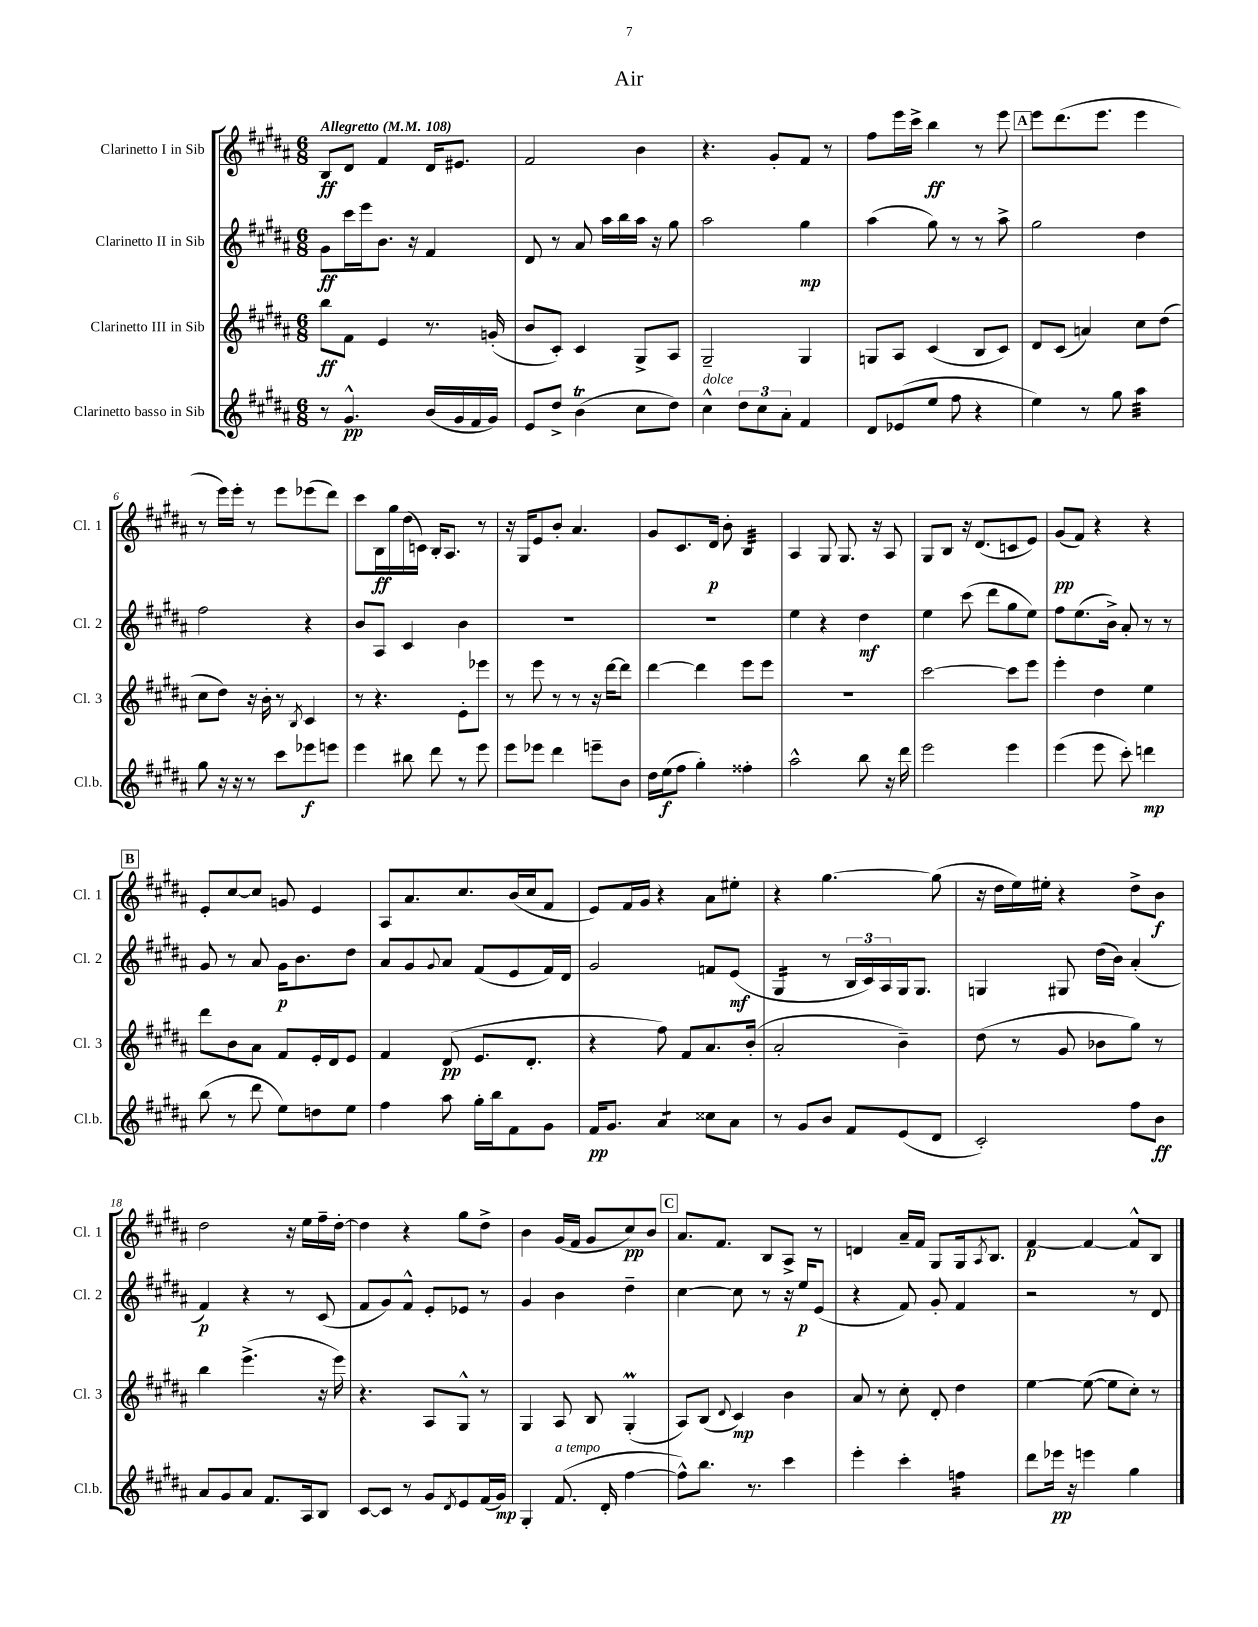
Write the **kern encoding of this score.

**kern	**kern	**kern	**kern
*staff4	*staff3	*staff2	*staff1
*clefG2	*clefG2	*clefG2	*clefG2
*k[f#c#g#d#a#]	*k[f#c#g#d#a#]	*k[f#c#g#d#a#]	*k[f#c#g#d#a#]
*M6/8	*M6/8	*M6/8	*M6/8
*MM108	*MM108	*MM108	*MM108
8r	8bb	8g#	8B
4.g#^^	8f#	16ccc#	8d#
.	.	16eee	.
.	4e	8.b	4f#
.	.	16r	.
(16b	8.r	4f#	16d#
16g#	.	.	8.e#
16f#	.	.	.
16g#)	(16g'	.	.
=	=	=	=
8e	8b	8d#	2f#
8dd#^	8c#')	8r	.
(4b	4c#	8a#	.
.	.	16aa#	.
.	.	16bb	.
8cc#	8G#^	16aa#	4b
.	.	16r	.
8dd#)	8A#	8gg#	.
=	=	=	=
4cc#^^	2G#~	2aa#	4.r
12dd#	.	.	.
12cc#	.	.	.
.	.	.	8g#'
12a#'	.	.	.
4f#	4G#	4gg#	8f#
.	.	.	8r
=	=	=	=
8d#	8G	(4aa#	8ff#
(8e-	8A#	.	16eee
.	.	.	16ccc#^
8ee	(4c#	8gg#)	4bb
8ff#	.	8r	.
4r	8B	8r	8r
.	8c#)	8aa#^	8eee
=	=	=	=
4ee)	8d#	2gg#	8eee
.	(8c#	.	(8.ddd#
8r	4a)	.	.
.	.	.	8.eee
8gg#	.	.	.
4aa#	8cc#	4dd#	4eee
.	(8dd#	.	.
=	=	=	=
8gg#	8cc#	2ff#	8r
16r	8dd#)	.	16eee)
16r	.	.	16eee'
8r	16r	.	8r
.	16b'	.	.
8ccc#	8r	.	8eee
.	8qB	.	.
8eee-	4c#	4r	(8eee-
8eee	.	.	8ddd#)
=	=	=	=
4eee	8r	8b	8ccc#
.	4.r	8A#	16B
.	.	.	16gg#
8bb#	.	4c#	(16dd#
.	.	.	16c)
8ddd#	.	.	16B'
.	.	.	8.A#
8r	8e'	4b	.
8eee	8eee-	.	8r
=	=	=	=
8eee	8r	2.r	16r
.	.	.	16G#
8eee-	8eee	.	8e
4ddd#	8r	.	8b'
.	8r	.	4.a#
8eee~	16r	.	.
.	[16ddd#	.	.
8b	8ddd#]	.	.
=	=	=	=
16dd#	[4ddd#	2.r	8g#
(16ee	.	.	.
8ff#	.	.	8.c#
4gg#')	4ddd#]	.	.
.	.	.	16d#
.	.	.	8b'
4ff##'	8eee	.	4B
.	8eee	.	.
=	=	=	=
2aa#^^	2.r	4ee	4A#
.	.	4r	8G#
.	.	.	8.G#
8bb	.	4dd#	.
.	.	.	16r
16r	.	.	8A#
16ddd#	.	.	.
=	=	=	=
2eee	[2ccc#	4ee	8G#
.	.	.	8B
.	.	(8ccc#	16r
.	.	.	(8.d#
.	.	8ddd#	.
4eee	8ccc#]	8gg#	8c
.	8eee	8ee)	8e)
=	=	=	=
(4eee	4eee'	8ff#	(8g#
.	.	(8.ee	8f#)
8eee	4dd#	.	4r
.	.	16b^)	.
8ccc#')	.	8a#'	.
4ddd	4ee	8r	4r
.	.	8r	.
=	=	=	=
(8bb	8ddd#	8g#	8e'
8r	8b	8r	[8cc#
8ddd#	8a#	8a#	8cc#]
8ee)	8f#	16g#	8g
.	.	8.b	.
8dd	16e'	.	4e
.	16d#	.	.
8ee	8e	8dd#	.
=	=	=	=
4ff#	4f#	8a#	8A#
.	.	8g#	8.a#
.	.	8qqg#	.
8aa#	(8d#	8a#	.
.	.	.	8.cc#
16gg#'	8.e	(8f#	.
16bb	.	.	.
8f#	.	8e	(16b
.	8.d#'	.	16cc#
8g#	.	16f#)	8f#
.	.	16d#	.
=	=	=	=
16f#	4r	2g#	8e)
8.g#	.	.	.
.	.	.	16f#
.	.	.	16g#
4a#	8ff#)	.	4r
.	8f#	.	.
8cc##	8.a#	8f	8a#
8a#	.	(8e	8ee#'
.	(16b'	.	.
=	=	=	=
8r	2a#'	4G#	4r
8g#	.	.	.
8b	.	8r	[4.gg#
8f#	.	24B	.
.	.	24c#)	.
.	.	24A#	.
(8e	4b~)	16G#	.
.	.	8.G#	.
8d#	.	.	(8gg#]
=	=	=	=
2c#')	(8dd#	4G	16r
.	.	.	16dd#
.	8r	.	16ee)
.	.	.	16ee#'
.	8g#	8G#	4r
.	8b-	(16dd#	.
.	.	16b)	.
8ff#	8gg#)	(4a#'	8dd#^
8b	8r	.	8b
=	=	=	=
8a#	4bb	4f#)	2dd#
8g#	.	.	.
8a#	(4.eee^	4r	.
8.f#	.	.	.
.	.	8r	16r
16A#	.	.	16ee
8B	16r	(8c#	16ff#~
.	16eee)	.	[16dd#'
=	=	=	=
[8c#	4.r	8f#	4dd#]
8c#]	.	8g#)	.
8r	.	8f#^^	4r
8g#	8A#	8e'	.
8qd#	.	.	.
8e	8G#^^	8e-	8gg#
(16f#	8r	8r	8dd#^
16g#)	.	.	.
=	=	=	=
4G#'	4G#	4g#	4b
(8.f#	8A#	4b	(16g#
.	.	.	16f#
.	8B	.	8g#
16d#'	.	.	.
[4ff#	(4G#'	4dd#~	8cc#)
.	.	.	8b
=	=	=	=
8ff#^^])	8A#)	[4cc#	8.a#
8.bb	(8B	.	.
.	.	.	8.f#
.	8qqd#	.	.
.	4c#)	8cc#]	.
8.r	.	.	.
.	.	8r	8B
4ccc#	4b	16r	8A#^
.	.	16ee	.
.	.	(8e	8r
=	=	=	=
4eee'	8a#	4r	4d
.	8r	.	.
4ccc#'	8cc#'	8f#)	16a#~
.	.	.	16f#
.	8d#'	8g#'	8G#
4ff	4dd#	4f#	16G#
.	.	.	8qA#
.	.	.	8.B
=	=	=	=
8ddd#	[4ee	2r	[4f#
16eee-	.	.	.
16r	.	.	.
4eee	(8ee_	.	4f#_
.	8ee]	.	.
4gg#	8cc#')	8r	8f#^^]
.	8r	8d#	8B
==	==	==	==
*-	*-	*-	*-
